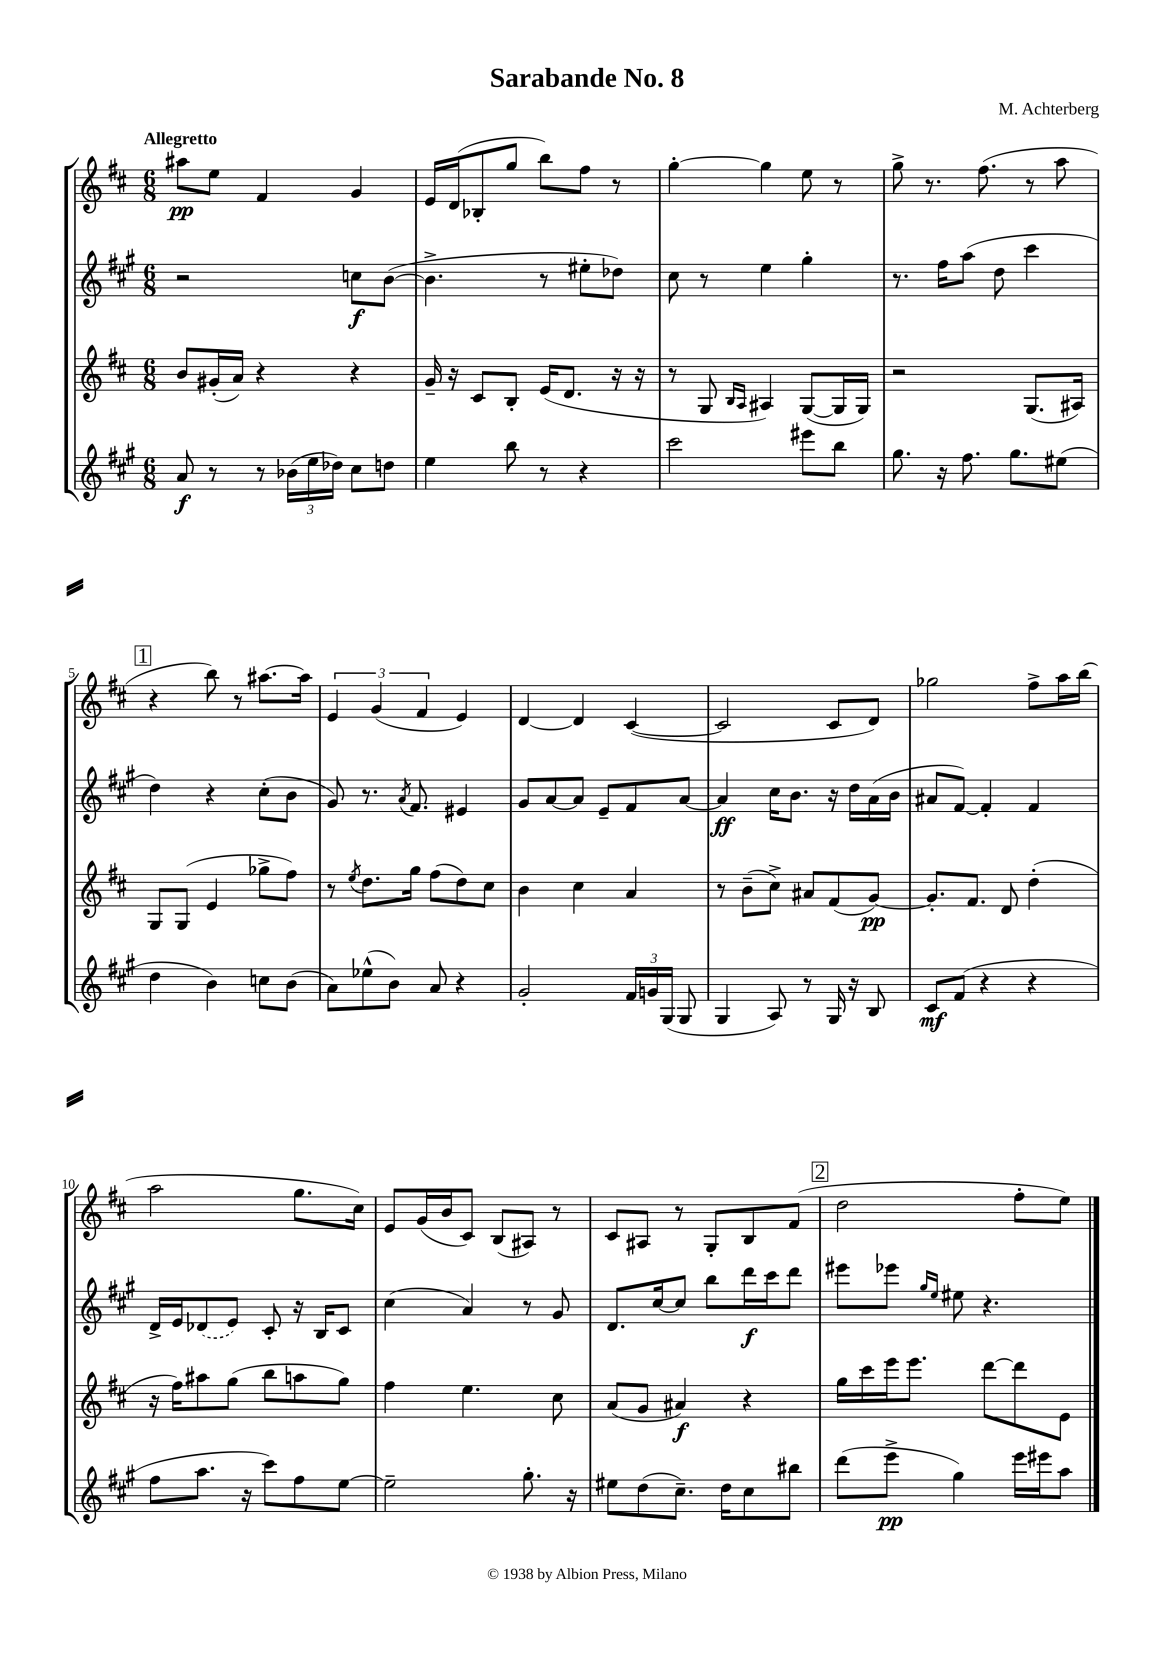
\header { title = "Sarabande No. 8" composer = "M. Achterberg" }
<<
\new StaffGroup <<
\new Staff = "s0" {
    \clef treble \key d \major \numericTimeSignature \time 6/8 \tempo "Allegretto"
    \autoBeamOff ais''8[\pp e''8] fis'4 g'4 |
    e'16[ d'16( bes8-. g''8] b''8[) fis''8] r8 |
    g''4~-. g''4 e''8 r8 |
    g''8-> r8. fis''8.( r8 a''8 |
    \mark \markup { \box "1" } r4 b''8) r8 ais''8.[~ ais''16] |
    \tuplet 3/2 { e'4 g'4( fis'4 } e'4) |
    d'4~ d'4 cis'4~( |
    cis'2 cis'8[ d'8]) |
    ges''2 fis''8[-> a''16 b''16]( |
    a''2 g''8.[ cis''16]) |
    e'8[ g'16( b'16 cis'8]) b8[( ais8]) r8 |
    cis'8[ ais8] r8 g8[-. b8 fis'8]( |
    \mark \markup { \box "2" } d''2 fis''8[-. e''8]) \bar "|." |
}
\new Staff = "s1" {
    \clef treble \key a \major \numericTimeSignature \time 6/8
    \autoBeamOff r2 c''8[\f b'8]~( |
    b'4.-> r8 eis''8[-. des''8]) |
    cis''8 r8 e''4 gis''4-. |
    r8. fis''16[ a''8]( d''8 cis'''4 |
    \mark \markup { \box "1" } d''4) r4 cis''8[-.( b'8] |
    gis'8) r8. \acciaccatura { a'8 } fis'8. eis'4 |
    gis'8[ a'8~ a'8] e'8[-- fis'8 a'8]~ |
    a'4\ff cis''16[ b'8.] r16 d''16[ a'16( b'16] |
    ais'8[ fis'8]~) fis'4-. fis'4 |
    d'16[-> e'16 \once \slurDashed des'8( e'8]) cis'8-. r16 b16[ cis'8] |
    cis''4( a'4) r8 gis'8 |
    d'8.[ cis''16~ cis''8] b''8[ d'''16\f cis'''16 d'''8] |
    \mark \markup { \box "2" } eis'''8[ ees'''8] \grace { gis''16[ e''16] } eis''8 r4. \bar "|." |
}
\new Staff = "s2" {
    \clef treble \key d \major \numericTimeSignature \time 6/8
    \autoBeamOff b'8[ gis'16-.( a'16]) r4 r4 |
    g'16-- r16 cis'8[ b8]-. e'16[( d'8.] r16 r16 |
    r8 g8 \grace { b16[ a16] } ais4) g8[~( g16 g16]) |
    r2 g8.[( ais16]) |
    \mark \markup { \box "1" } g8[ g8]( e'4 ges''8[-> fis''8]) |
    r8 \acciaccatura { e''8 } d''8.[ g''16] fis''8[( d''8) cis''8] |
    b'4 cis''4 a'4 |
    r8 b'8[--( cis''8]->) ais'8[ fis'8( g'8]~\pp) |
    g'8.[-. fis'8.] d'8 d''4-.( |
    r16 fis''16[) ais''8 g''8]( b''8[ a''8 g''8]) |
    fis''4 e''4. cis''8 |
    a'8[( g'8] ais'4\f) r4 |
    \mark \markup { \box "2" } g''16[ cis'''16 e'''16 e'''8.] d'''8[~ d'''8 e'8] \bar "|." |
}
\new Staff = "s3" {
    \clef treble \key a \major \numericTimeSignature \time 6/8
    \autoBeamOff a'8\f r8 r8 \tuplet 3/2 { bes'16[( e''16 des''16]) } cis''8[ d''8] |
    e''4 b''8 r8 r4 |
    cis'''2 eis'''8[ b''8] |
    gis''8. r16 fis''8. gis''8.[ eis''8]( |
    \mark \markup { \box "1" } d''4 b'4) c''8[ b'8]( |
    a'8[) ees''8-^( b'8]) a'8 r4 |
    gis'2-. \tuplet 3/2 { fis'16[ g'16 gis16]( } gis8 |
    gis4 a8) r8 gis16 r16 b8 |
    cis'8[\mf fis'8]( r4 r4 |
    fis''8[ a''8.] r16 cis'''8[) fis''8 e''8]~ |
    e''2-- gis''8.-. r16 |
    eis''8[ d''8( cis''8.]--) d''16[ cis''8 bis''8] |
    \mark \markup { \box "2" } d'''8[( e'''8]->\pp gis''4) e'''16[ eis'''16 a''8] \bar "|." |
}
>>
>>
